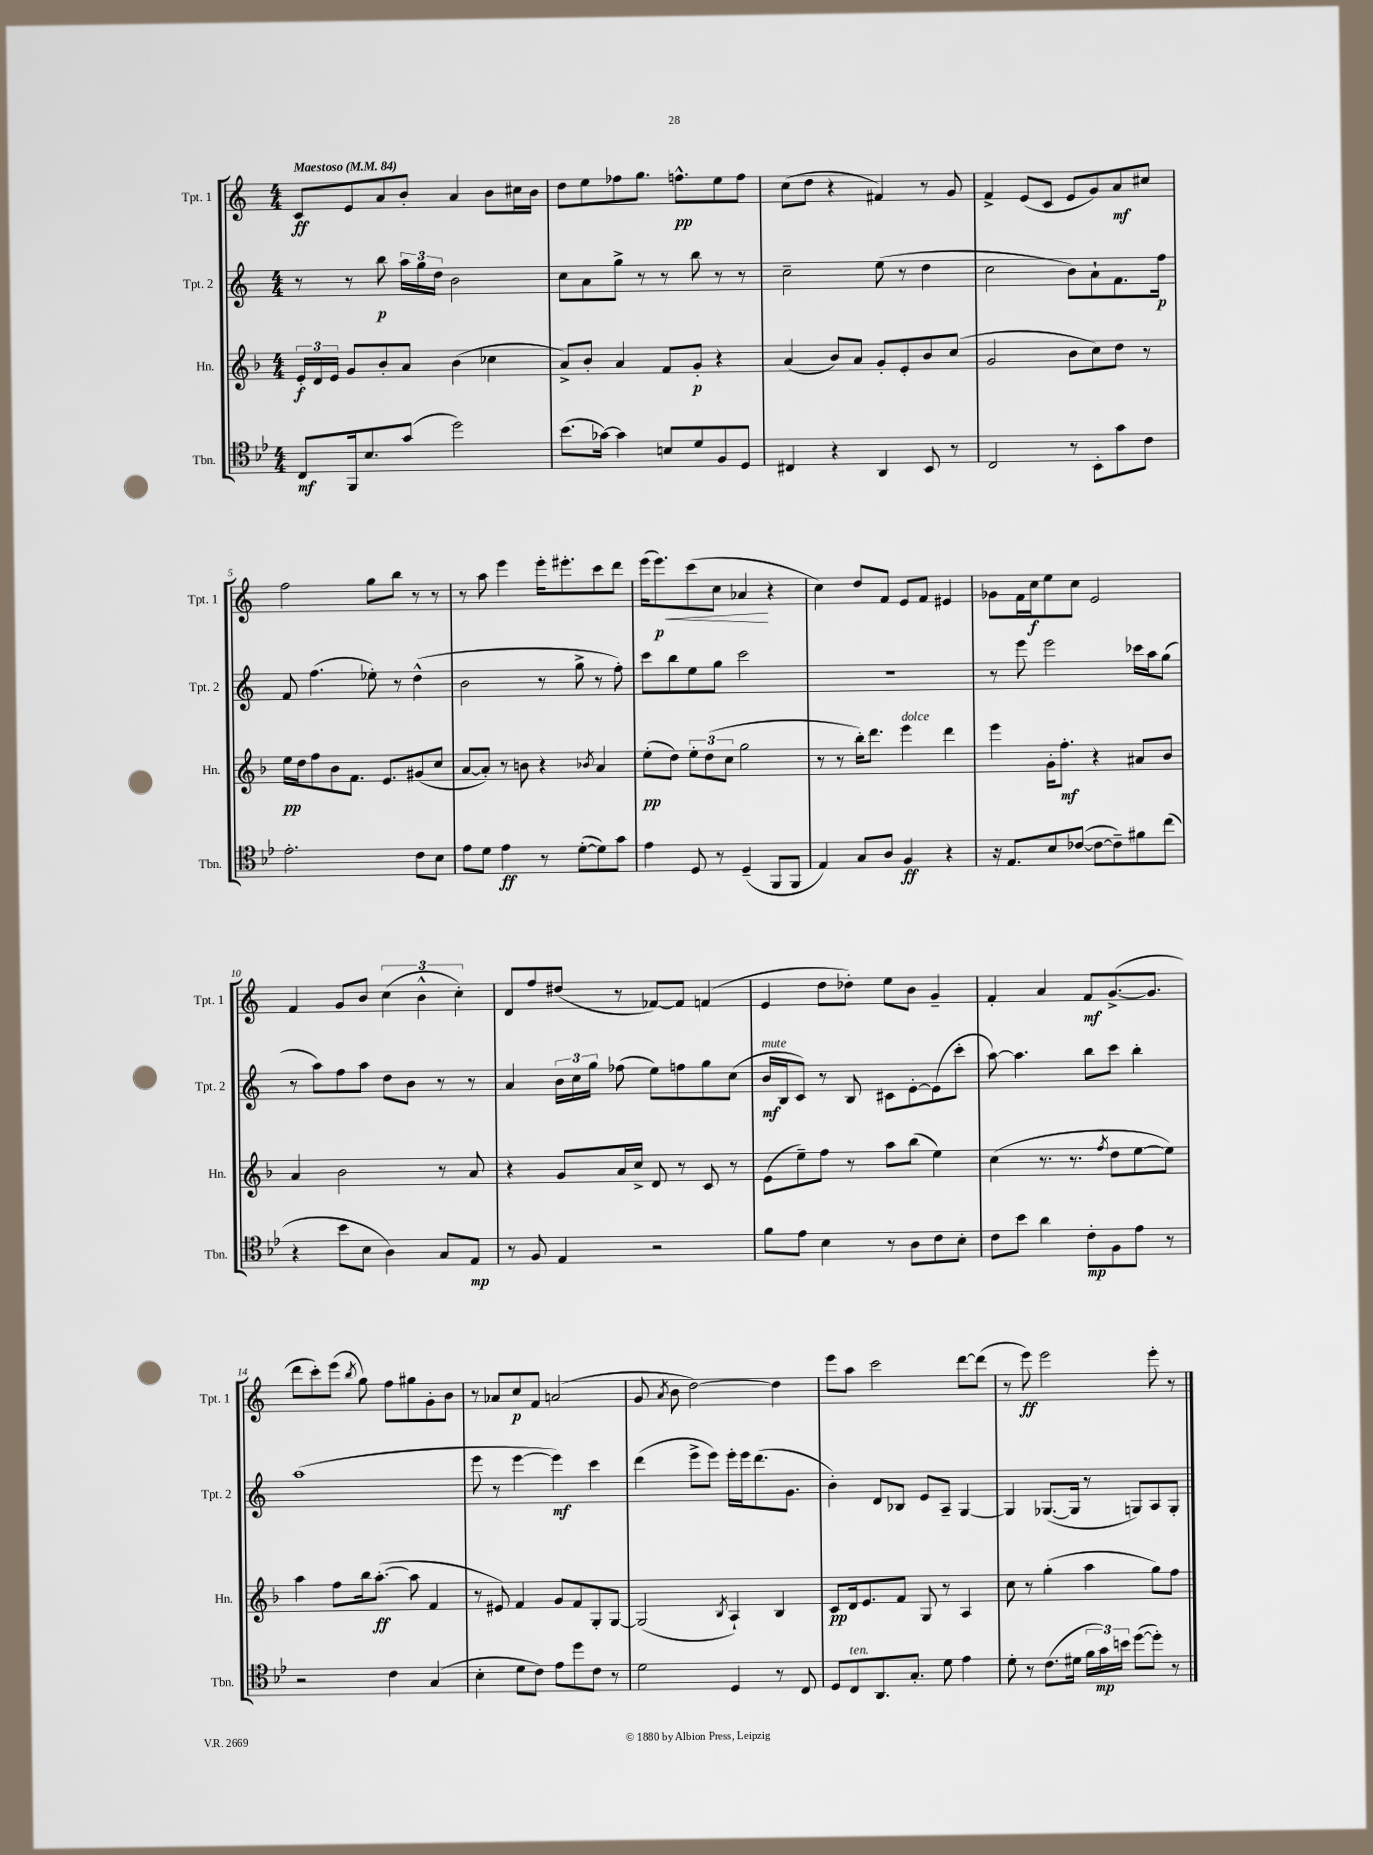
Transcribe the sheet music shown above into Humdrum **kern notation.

**kern	**kern	**kern	**kern
*staff4	*staff3	*staff2	*staff1
*clefC4	*clefG2	*clefG2	*clefG2
*k[b-e-]	*k[b-]	*k[]	*k[]
*M4/4	*M4/4	*M4/4	*M4/4
*MM84	*MM84	*MM84	*MM84
8C	24e'	8r	8c
.	24d	.	.
.	24e	.	.
16FF	8g	8r	8e
8.B-	.	.	.
.	8b-'	8bb	8a
(8g	8a	24aa	8b'
.	.	24gg	.
.	.	24dd	.
2dd)	(4b-	2b	4a
.	4cc-	.	8b
.	.	.	16cc#
.	.	.	16b
=	=	=	=
(8.b-	8a^)	8cc	8dd
.	8b-'	8a	8ee
[16g-)	.	.	.
4g-]	4a	8gg^	8ff-
.	.	8r	8.gg
8B	8f	8r	.
.	.	.	8.ff^^
8d	8g'	8bb	.
8F	4r	8r	8ee
8D	.	8r	8ff
=	=	=	=
4C#	(4a	2cc~	(8cc
.	.	.	8dd
4r	8b-)	.	4r
.	8a	.	.
4AA	8g'	(8ee	4f#)
.	8e'	8r	.
8BB-	8b-	4dd	8r
8r	(8cc	.	8g
=	=	=	=
2C	2g	2cc	4f^
.	.	.	(8e
.	.	.	8c
8r	8b-	8b)	8e
8BB-'	8cc)	8a`	8g)
8g	8dd	8.f	8a
8c	8r	.	8cc#
.	.	16ff	.
=	=	=	=
2.e-'	16ee	8f	2ff
.	16dd	.	.
.	8ff	(4.ff	.
.	8b-	.	.
.	8.f	.	.
.	.	8ee-')	8gg
.	8.e	.	.
.	.	8r	8bb
8c	(8g#	(4dd^^	8r
8B-	8cc	.	8r
=	=	=	=
8e-	[8a	2b	8r
8d	8a'])	.	8aa
4e-	8r	.	4eee
.	8b	.	.
8r	4r	8r	16eee'
.	.	.	8.eee#'
([8d'	.	8gg^	.
.	8qb-	.	.
8d])	4a	8r	8ccc
8g	.	8ff')	8ddd
=	=	=	=
4e-	(8ee'	8ccc	(16eee
.	.	.	8.eee)
.	8dd)	8bb	.
8D	12ee'	8ee	(8ccc
.	(12dd	.	.
8r	.	8gg	8cc
.	12cc	.	.
(4D~	2gg	2ccc	4a-
8FF	.	.	4r
8FF	.	.	.
=	=	=	=
4E-)	8r	1r	4cc)
.	8r	.	.
8G	16bb-')	.	8dd
.	8.ddd	.	.
8A	.	.	8f
4F	4eee	.	8e
.	.	.	8f
4r	4ddd	.	4e#
=	=	=	=
16r	4eee	8r	8g-
8.E-	.	.	.
.	.	8eee	16f
.	.	.	16cc
8B-	16g'	2eee	8ee
.	8.ff'	.	.
([8c-	.	.	8cc
8c-_	4r	.	2e
8c-~])	.	.	.
8f#	8a#	16ccc-	.
.	.	16aa	.
(8cc	8b-	(8gg	.
=	=	=	=
4r	4a	8r	4f
.	.	8aa)	.
8b-	2b-	8ff	8g
8B-	.	8aa	8b
4A)	.	8dd	(6cc
.	.	8b	.
.	.	.	6b^^
8G	8r	8r	.
.	.	.	6cc')
8E-	8a	8r	.
=	=	=	=
8r	4r	4a	8d
8F	.	.	8ff
4E-	8g	24b	(8dd#
.	.	24cc	.
.	.	24gg	.
.	16a	(8ff-	8r
.	16cc^	.	.
2r	8d	8ee)	[8f-)
.	8r	8ff	8f-]
.	8c	8gg	(4f
.	8r	(8cc	.
=	=	=	=
8f	(8e	16b	4e
.	.	16B	.
8e-	8ee~)	8c)	.
4B-	8ff	8r	8dd
.	8r	8B	8dd-')
8r	8aa	8c#	8ee
8A	(8bb-	[8e'	8b
8c	4ee)	(8e]	4g~
8B-'	.	8ccc'	.
=	=	=	=
8c	(4cc	[8aa)	4f'
8b-	.	4.aa]	.
4a	8.r	.	4a
.	8.r	.	.
8c'	.	8bb	8f
.	8qff	.	.
8F	8dd	8ccc	([8.g^
8e-	[8ee	4bb'	.
.	.	.	8.g]
8r	8ee])	.	.
=	=	=	=
2r	4aa	(1aa	8ddd
.	.	.	8ccc')
.	8ff	.	(8eee
.	.	.	8qbb
.	16bb-	.	8gg)
.	([8.aa'	.	.
4c	.	.	8ff
.	8aa]	.	8gg#
(4G	4f	.	8g'
.	.	.	8b
=	=	=	=
4B-'	8r	8eee	8r
.	8e#)	8r	8a-
8d	4f	[4eee	8cc
8c)	.	.	8f
8e-	8g	4eee])	(2a
8dd	8f	.	.
8c	8G'	4ccc	.
8r	[8G	.	.
=	=	=	=
2d	(2G]	(4ddd	8g
.	.	.	8qa
.	.	.	8b
.	.	8eee^	[2dd)
.	.	8eee)	.
.	8qB-	.	.
4D	4A`)	16eee'	.
.	.	16eee	.
.	.	(8.ddd	.
8r	4B-	.	4dd]
.	.	8.g	.
8C	.	.	.
=	=	=	=
8D	8c	4b')	8eee
8C	16d	.	8aa
.	8.e	.	.
8.AA	.	8d	2ccc
.	8f	8B-	.
8.G'	.	.	.
.	8G	8e	.
8d	8r	8A~	.
4e-	4A	[4G	[8ddd
.	.	.	(8ddd]
=	=	=	=
8d'	8cc	4G]	8r
8r	8r	.	8eee)
(8.c	(4gg'	([8.G-	2eee
16d#	.	16G-]	.
24f	4aa	8r	.
24g)	.	.	.
24b	.	.	.
([8dd	.	8G)	.
8dd'])	8gg)	8A	8eee'
8r	8ff	8G'	8r
==	==	==	==
*-	*-	*-	*-
